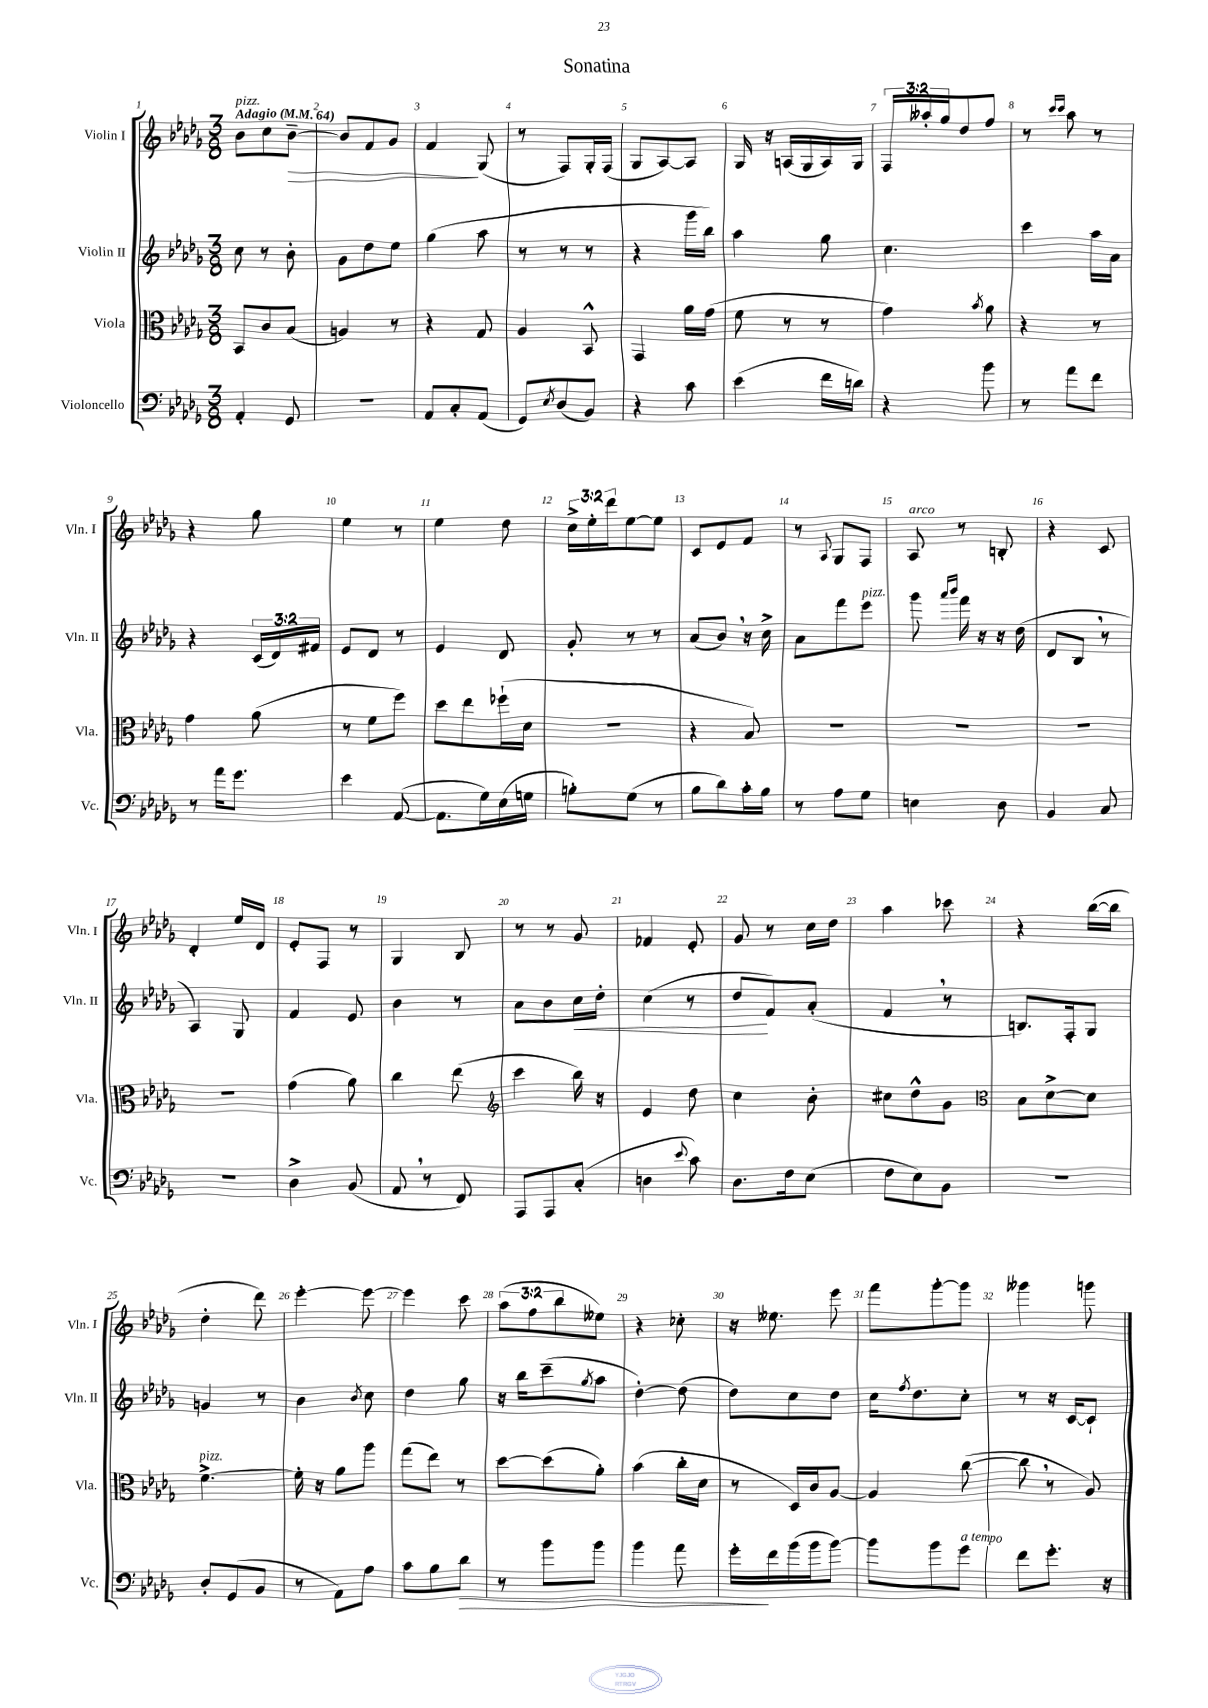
\header { title = "Sonatina" }
<<
\new StaffGroup <<
\new Staff = "s0" \with { instrumentName = "Violin I" shortInstrumentName = "Vln. I" } {
    \clef treble \key des \major \numericTimeSignature \time 3/8 \override Staff.TupletNumber.text = #tuplet-number::calc-fraction-text \tempo "Adagio" 4 = 64
    bes'8^\markup { \italic "pizz." } c''8 bes'8~--\> |
    bes'8 f'8 ges'8 |
    f'4\! ges8( |
    r8 f8) ges16-. f16( |
    ges8 aes8~) aes8 |
    ges16 r16 a16( ges16 a16) ges16 |
    \tuplet 3/2 { f16 aeses''16-. ges''16 } des''8 f''8 |
    r8 \grace { c'''16 c'''16 } aes''8 r8 |
    r4 ges''8 |
    ees''4 r8 |
    ees''4 des''8 |
    \tuplet 3/2 { c''16-> ees''16-. des'''16 } ees''8~ ees''8 |
    c'8 ees'8 f'8 |
    r8 \appoggiatura { aes8 } ges8 f8 |
    aes8^\markup { \italic "arco" } r8 b8-. |
    r4 c'8 |
    des'4-. ees''16 des'16 |
    ees'8-. f8 r8 |
    ges4 bes8 |
    r8 r8 ges'8 |
    fes'4 ees'8-. |
    ges'8 r8 c''16 des''16 |
    aes''4 ces'''8 |
    r4 bes''16~( bes''16 |
    des''4-. des'''8) |
    ees'''4~-. ees'''8~ |
    ees'''4 c'''8 |
    \tuplet 3/2 { aes''8( f''8 bes''8 } eeses''8) |
    r4 ces''8-. |
    r16 eeses''8. ees'''8 |
    f'''8 ges'''8~-. ges'''8 |
    geses'''4 g'''8 \bar "|." |
}
\new Staff = "s1" \with { instrumentName = "Violin II" shortInstrumentName = "Vln. II" } {
    \clef treble \key des \major \numericTimeSignature \time 3/8 \override Staff.TupletNumber.text = #tuplet-number::calc-fraction-text
    c''8 r8 bes'8-. |
    ges'8 des''8 ees''8 |
    ges''4( aes''8 |
    r8 r8 r8 |
    r4 ges'''16 bes''16) |
    aes''4 ges''8 |
    c''4. |
    c'''4 aes''16 aes'16 |
    r4 \tuplet 3/2 { c'16( des'16) fis'16 } |
    ees'8 des'8 r8 |
    ees'4 des'8 |
    ges'8-. r8 r8 |
    aes'8( bes'8) \breathe r16 c''16-> |
    aes'8 f'''8 ees'''8^\markup { \italic "pizz." } |
    ges'''8 \grace { aes'''16 bes'''16 } f'''16 r16 r16 des''16( |
    des'8 bes8 \breathe r8 |
    aes4) ges8 |
    f'4 ees'8 |
    bes'4 r8 |
    aes'8 bes'8 c''16\< des''16-. |
    c''4( r8 |
    des''8\! f'8) aes'8-.( |
    f'4 \breathe r8 |
    b8.) f16-. ges8 |
    g'4 r8 |
    bes'4 \acciaccatura { bes'8 } c''8 |
    des''4 ges''8 |
    r16 bes''16 c'''8--( \acciaccatura { ges''8 } aes''8 |
    des''4~-.) des''8( |
    des''8) c''8 des''8 |
    c''16 \acciaccatura { f''8 } des''8. c''8-. |
    r8 r16 c'16~ c'8-! \bar "|." |
}
\new Staff = "s2" \with { instrumentName = "Viola" shortInstrumentName = "Vla." } {
    \clef alto \key des \major \numericTimeSignature \time 3/8
    bes,8 c'8 bes8( |
    a4) r8 |
    r4 ges8 |
    aes4 bes,8-^ |
    ges,4 aes'16 ges'16( |
    f'8 r8 r8 |
    ges'4) \acciaccatura { bes'8 } aes'8 |
    r4 r8 |
    ges'4 aes'8( |
    r8 f'8 f''8) |
    des''8 ees''8 fes''16-!( des'16 |
    R4. |
    r4 bes8) |
    R4. |
    R4. |
    R4. |
    R4. |
    ges'4( aes'8) |
    c''4 ees''8( |
    \clef treble c'''4 bes''16) r16 |
    ees'4 des''8 |
    c''4 bes'8-. |
    cis''8 des''8-^ ges'8 |
    \clef alto bes8 des'8~-> des'8 |
    f'4.~->^\markup { \italic "pizz." } |
    f'16-. r16 aes'8 aes''8 |
    ges''8( ees''8) r8 |
    des''8~ des''8( aes'8-.) |
    bes'4( c''16-. des'16 |
    r8 des16) c'16 aes8~ |
    aes4 c''8~( |
    c''8 \breathe r8 aes8) \bar "|." |
}
\new Staff = "s3" \with { instrumentName = "Violoncello" shortInstrumentName = "Vc." } {
    \clef bass \key des \major \numericTimeSignature \time 3/8
    aes,4-. ges,8 |
    R4. |
    aes,8 c8-. aes,8( |
    ges,8) \acciaccatura { ees8 } des8( bes,8) |
    r4 c'8 |
    ees'4( f'16 d'16) |
    r4 bes'8 |
    r8 aes'8 f'8 |
    r8 aes'16 ges'8. |
    ees'4 aes,8~( |
    aes,8. ges16) ees16( g16 |
    b8-.) ges8( r8 |
    bes8 des'8) c'16-. bes16 |
    r8 aes8 ges8 |
    e4 des8 |
    bes,4 c8 |
    R4. |
    des4-> bes,8( |
    aes,8 \breathe r8 f,8) |
    aes,,8 aes,,8 c8-.( |
    d4 \appoggiatura { ees'8 } c'8) |
    des8. f16 ees8( |
    f8 ees8) bes,8 |
    R4. |
    des8-. ges,8( bes,8 |
    r8 aes,8) aes8 |
    c'8 bes8 des'8\> |
    r8 bes'8 bes'8 |
    bes'4 aes'8 |
    ges'16-.\! f'16 bes'16( bes'16 bes'8~) |
    bes'8 bes'8 ges'8^\markup { \italic "a tempo" } |
    f'8 ges'8.-. r16 \bar "|." |
}
>>
>>
\layout { \context { \Score \override BarNumber.break-visibility = ##(#f #t #t) barNumberVisibility = #all-bar-numbers-visible } }
